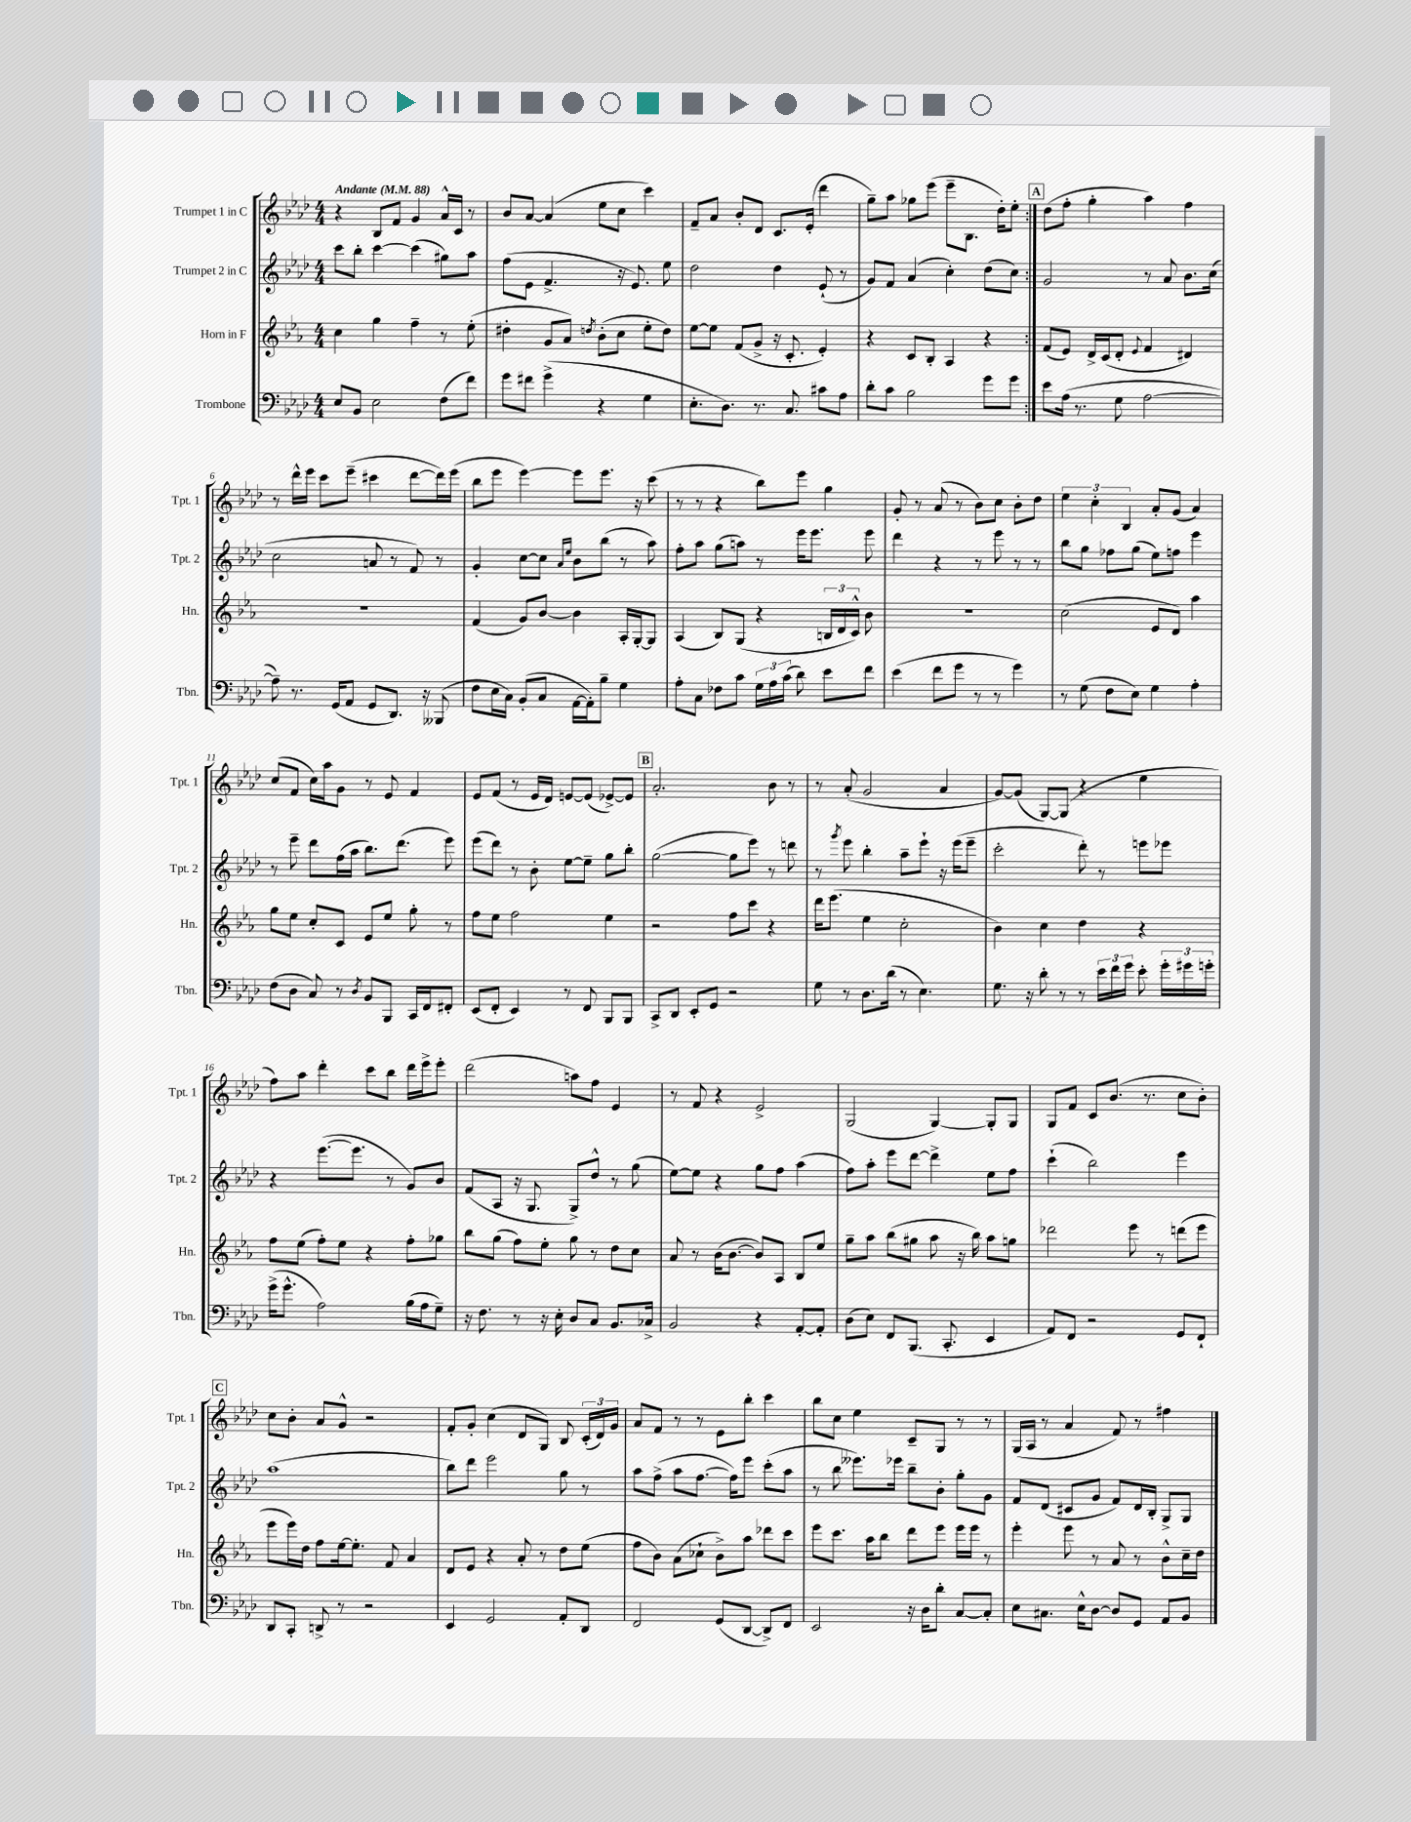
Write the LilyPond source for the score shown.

<<
\new StaffGroup <<
\new Staff = "s0" \with { instrumentName = "Trumpet 1 in C" shortInstrumentName = "Tpt. 1" } {
    \clef treble \key aes \major \numericTimeSignature \time 4/4 \tempo "Andante" 4 = 88
    \autoBeamOff \repeat volta 2 { r4 bes8[ f'8] g'4 aes'16[-^ c'16] r8 |
    bes'8[ aes'8]~ aes'4( ees''8[ c''8] c'''4) |
    f'8[-- aes'8] bes'8[-. des'8] c'8.[ ees'16]-.( des'''4 |
    g''8[--) aes''8] ges''8[ ees'''8]( ees'''8[-- bes8.] des''16[-.) ees''8]-. | }
    \mark \markup { \box "A" } des''8[( f''8]-. g''4-. aes''4) f''4 |
    r8 des'''16[-^ ees'''16] c'''8[ ees'''8]--( cis'''4 des'''8[~ des'''16) ees'''16]( |
    bes''8[ ees'''8] ees'''4~) ees'''8[ ees'''8.] r16 c'''8( |
    r8 r8 r4 bes''8[) ees'''8] g''4 |
    g'8-. r8 aes'8( r8 bes'8[) c''8] bes'8[-. des''8] |
    \tuplet 3/2 { ees''4 c''4-. bes4 } aes'8[-. g'8]( aes'4) |
    c''8[( f'8] c''16[) aes''16 g'8] r8 ees'8 f'4 |
    ees'8[ f'8]( r8 ees'16[ des'16]) e'8[~ e'8]( ees'8[~->) ees'8] |
    \mark \markup { \box "B" } aes'2.-. bes'8 r8 |
    r8 aes'8-.( g'2 aes'4 |
    g'8[~) g'8]( g8[~) g8]( r4 ees''4 |
    f''8[) aes''8] des'''4-. c'''8[ bes''8] des'''16[ ees'''16-> ees'''8]-. |
    des'''2( a''8[) f''8] ees'4 |
    r8 f'8 r4 ees'2-> |
    g2( g4~) g8[-. g8] |
    g8[ f'8] c'8[ bes'8.]( r8. c''8[ bes'8]-.) |
    \mark \markup { \box "C" } c''8[ bes'8]-. aes'8[ g'8]-^ r2 |
    f'8[-. g'8]-. c''4( des'8[ g8]) bes8 \tuplet 3/2 { c'16[-.( des'16) g'16] } |
    aes'8[ f'8] r8 r8 ees'8[ bes''8]-. c'''4 |
    bes''8[ c''8] ees''4 c'8[-- g8] r8 r8 |
    g16[( aes16] r8 aes'4 f'8) r8 fis''4 \bar "|." |
}
\new Staff = "s1" \with { instrumentName = "Trumpet 2 in C" shortInstrumentName = "Tpt. 2" } {
    \clef treble \key aes \major \numericTimeSignature \time 4/4
    \autoBeamOff \repeat volta 2 { c'''8[ bes''8]-. c'''4~ c'''4( gis''8[) aes''8] |
    f''8[( ees'8] f'4.-> r16 ees'8.) ees''8 |
    des''2 des''4 ees'8-!( r8 |
    g'8[) f'8] aes'4( c''4-.) des''8[( c''8]) | }
    \mark \markup { \box "A" } g'2 r8 aes'8 bes'8.[ c''16]( |
    c''2 a'8 r8 f'8) r8 |
    g'4-. c''8[~ c''8] \grace { aes'16[ ees''16] } bes'8[ bes''8]( r8 aes''8) |
    f''8[-. aes''8] g''8[( a''8]) r8 ees'''16[ ees'''8.] ees'''8 |
    des'''4 r4 r8 ees'''8 r8 r8 |
    bes''8[ g''8] fes''8[ g''8]( ees''8[) f''8] ees'''4 |
    r8 ees'''8-- des'''8[ f''16( aes''16] bes''8.[) des'''8.]( ees'''8) |
    ees'''8[( des'''8]) r8 bes'8-. ees''8[~ ees''8]-- g''8[ bes''8]-. |
    \mark \markup { \box "B" } g''2~( g''8[ ees'''8]) r8 d'''8 |
    r8 \acciaccatura { g'''8 } ees'''8 bes''4-. aes''8[-- ees'''8]-! r16 ees'''16[( ees'''8]-- |
    c'''2-. des'''8-.) r8 e'''8[ ees'''8] |
    r4 ees'''8.[~( ees'''8.] r8 g'8[) bes'8] |
    f'8[( aes8] r16 g8. g8[->) des''8]-^ r8 g''8( |
    ees''8[~) ees''8] r4 g''8[ f''8] aes''4( |
    f''8[) aes''8]-. ees'''8[ des'''8]~ des'''4-> ees''8[ f''8] |
    c'''4-!( bes''2) ees'''4 |
    \mark \markup { \box "C" } aes''1( |
    bes''8[) des'''8] ees'''2 g''8 r8 |
    aes''8[ f''8]->( aes''8[ f''8.]~ f''16[) ees'''8] c'''8[-.( aes''8] |
    r8 bes''8 eeses'''8.[) ees'''16] bes''8[-- bes'8]-. g''8[-. g'8] |
    f'8[ des'8]( cis'8[ g'8] f'8[) des'16 bes16]-. g8[-> g8] \bar "|." |
}
\new Staff = "s2" \with { instrumentName = "Horn in F" shortInstrumentName = "Hn." } {
    \clef treble \key ees \major \numericTimeSignature \time 4/4
    \autoBeamOff \repeat volta 2 { c''4 g''4 f''4-- r8 ees''8-.( |
    dis''4-. g'8[ aes'8]) \acciaccatura { d''8 } bes'8[-.( c''8] ees''8[-. d''8]) |
    ees''8[~ ees''8] f'8[( g'8]-> r16 c'8.-. ees'4-.) |
    r4 c'8[ bes8]-. aes4 r4 | }
    \mark \markup { \box "A" } f'8[( ees'8]) d'16[-> c'16( d'8]-. \appoggiatura { ees'8 } f'4 dis'4) |
    R1 |
    f'4( g'8[) bes'8]~ bes'4 aes16[-. g16~-. g8] |
    aes4( bes8[) g8]( r4 \tuplet 3/2 { b16[ d'16 c'16]-^) } bes'8 |
    r1 |
    c''2( ees'8[ d'8]) aes''4 |
    g''8[ ees''8] c''8[-. c'8] ees'8[ ees''8] g''8-. r8 |
    f''8[ ees''8] f''2 ees''4 |
    \mark \markup { \box "B" } r2 f''8[ c'''8] r4 |
    d'''16[ ees'''8.]( ees''4 c''2-. |
    bes'4) c''4 d''4 r4 |
    f''8[ ees''8]( f''8[-.) ees''8] r4 f''8[-. ges''8] |
    bes''8[ g''8]( f''8[) ees''8]-. g''8 r8 d''8[ c''8] |
    aes'8 r8 bes'16[( bes'8.]~ bes'8[) aes8] bes8[ ees''8] |
    g''8[-- aes''8] bes''8[( gis''8] aes''8 r16 bes''16) aes''8[ g''8] |
    des'''2 ees'''8 r8 d'''8[( ees'''8] |
    \mark \markup { \box "C" } ees'''8[ ees'''16) d''16] f''8[ ees''16~ ees''8.]-. f'8 aes'4 |
    d'8[ ees'8] r4 aes'8-. r8 d''8[ ees''8]( |
    f''8[ bes'8]) aes'8[( ces''8]-! bes'8[->) aes''8] des'''8[ c'''8] |
    ees'''8[ c'''8.] aes''16[ bes''8] d'''8[ ees'''8] ees'''16[ ees'''16] r8 |
    ees'''4-. ees'''8 r8 aes'8 r8 bes'8[-^ c''16-- d''16] \bar "|." |
}
\new Staff = "s3" \with { instrumentName = "Trombone" shortInstrumentName = "Tbn." } {
    \clef bass \key aes \major \numericTimeSignature \time 4/4
    \autoBeamOff \repeat volta 2 { ees8[ bes,8] ees2 f8[( f'8]) |
    g'8[ fis'8] g'4->( r4 g4 |
    ees8.[-. des8.]) r8. c8. cis'8[ aes8] |
    des'8[-. c'8] bes2 g'8[ g'8] | }
    \mark \markup { \box "A" } ees'8[ aes16]( r8. g8 aes2~ |
    aes8--) r8. g,16[( aes,8] g,8[ des,8.]) r16 beses,,8( |
    f8[ ees16 c16]) bes,8[-.( c8] aes,16[~ aes,16-.) bes8]-- g4 |
    aes8[-. c8] fes8[ c'8] \tuplet 3/2 { g16[ aes16 c'16]( } des'8) ees'8[ f'8] |
    ees'4( f'8[ g'8] r8 r8 g'4) |
    r8 g8( f8[ ees8]) g4 aes4-. |
    f8[( des8] c8) r8 \acciaccatura { des8 } bes,8[ bes,,8] c,16[ f,16 fis,8]-. |
    ees,8[( f,8]-. ees,4) r8 f,8 bes,,8[ bes,,8] |
    \mark \markup { \box "B" } c,8[-> des,8] ees,8[-. g,8] r2 |
    g8 r8 des8.[ des'16]( r8 ees4.) |
    g8. r16 des'8-. r8 r8 \tuplet 3/2 { ees'16[ f'16 g'16] } ees'8-. \tuplet 3/2 { g'16[-. gis'16 g'16]-. } |
    g'16[->( g'8.]-^ aes2) bes16[( aes16 g8]--) |
    r16 f8. r8 r16 ees16-. des8[ c8] bes,8.[ ces16]-> |
    bes,2 r4 aes,8[~-. aes,8]-. |
    des8[( ees8]) f,8[ bes,,8.]( c,8.-. ees,4 |
    aes,8[) f,8] r2 g,8[ f,8]-! |
    \mark \markup { \box "C" } des,8[ c,8]-. d,8-> r8 r2 |
    ees,4 g,2 aes,8[-. des,8] |
    f,2 g,8[( des,8]~ des,8[->) f,8] |
    ees,2 r16 des16[ des'8]-. c8[~ c8]-. |
    ees8[ cis8.] ees16[-^ des8]~ des8[ g,8] aes,8[ bes,8] \bar "|." |
}
>>
>>
